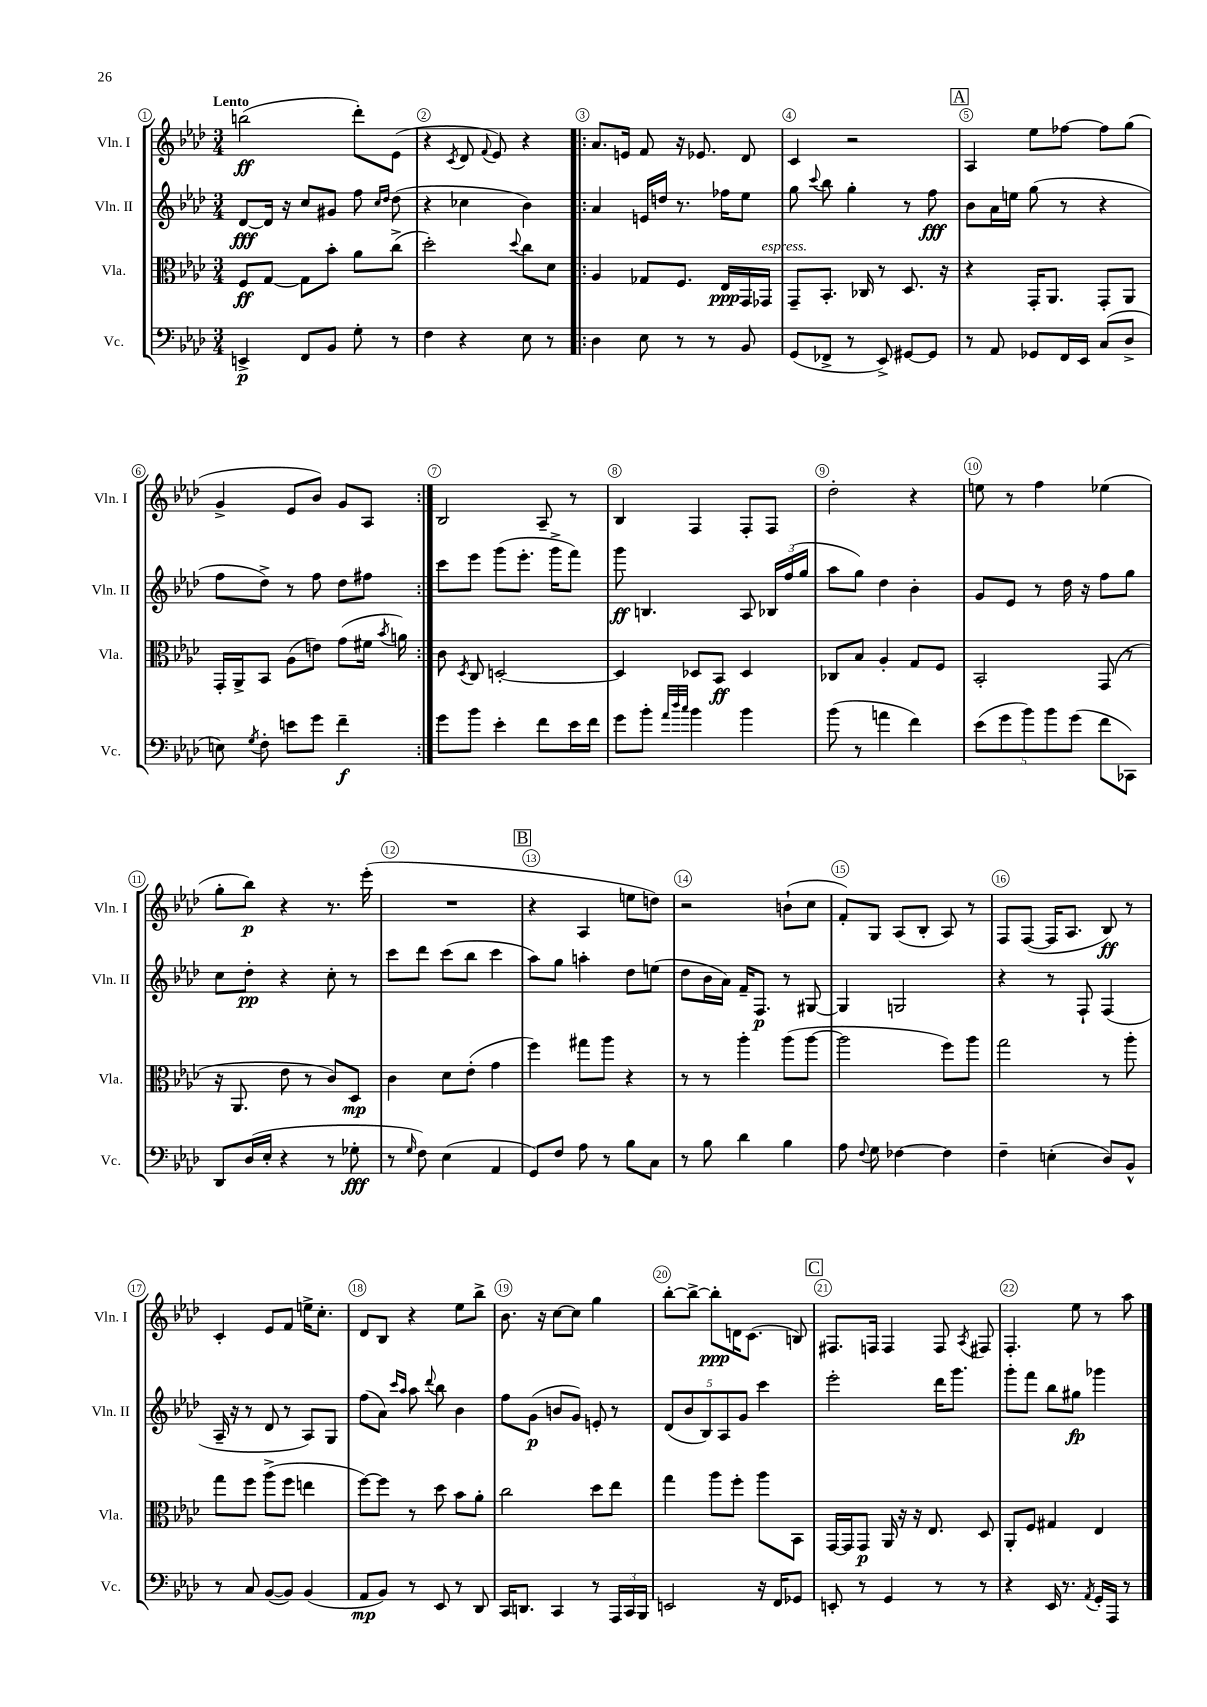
<<
\new StaffGroup <<
\new Staff = "s0" \with { instrumentName = "Vln. I" shortInstrumentName = "Vln. I" } {
    \clef treble \key aes \major \numericTimeSignature \time 3/4 \tempo "Lento"
    \autoBeamOff b''2\ff( des'''8[-.) ees'8]( |
    r4 \acciaccatura { c'8 } des'8 \appoggiatura { f'8 } ees'8) r4 |
    \repeat volta 2 { aes'8.[ e'16] f'8 r16 ees'8. des'8 |
    c'4 r2 |
    \mark \markup { \box "A" } aes4 ees''8[ fes''8]~ fes''8[ g''8]( |
    g'4-> ees'8[ bes'8]) g'8[ aes8] | }
    bes2 aes8-- r8 |
    bes4 f4 f8[-. f8] |
    des''2-. r4 |
    e''8 r8 f''4 ees''4( |
    g''8[-. bes''8]\p) r4 r8. ees'''16-.( |
    R2. |
    \mark \markup { \box "B" } r4 aes4 e''8[ d''8]) |
    r2 b'8[-!( c''8] |
    f'8[-.) g8] aes8[( bes8]-. aes8) r8 |
    f8[ f8]~( f16[ aes8.] bes8\ff) r8 |
    c'4-. ees'8[ f'8] e''16[-> c''8.]-. |
    des'8[ bes8] r4 ees''8[ bes''8]-> |
    bes'8. r16 c''8[~ c''8] g''4 |
    bes''8[~-. bes''8]~-> bes''8[-.\ppp d'16 c'8.]( b8) |
    \mark \markup { \box "C" } fis8.[ f16] f4 f8 \acciaccatura { aes8 } fis8 |
    f4.-. ees''8 r8 aes''8 \bar "|." |
}
\new Staff = "s1" \with { instrumentName = "Vln. II" shortInstrumentName = "Vln. II" } {
    \clef treble \key aes \major \numericTimeSignature \time 3/4
    \autoBeamOff des'8[~\fff des'16] r16 c''8[ gis'8] f''8 \grace { c''16[ des''16] } des''8( |
    r4 ces''4 bes'4) |
    \repeat volta 2 { aes'4 e'16[ d''16] r8. fes''16[ ees''8] |
    g''8 \appoggiatura { c'''8 } bes''8 g''4-. r8 f''8\fff |
    \mark \markup { \box "A" } bes'8[ aes'16 e''16] g''8( r8 r4 |
    f''8[ des''8]->) r8 f''8 des''8[ fis''8] | }
    c'''8[ ees'''8] g'''8[( ees'''8.]-. g'''16[-> f'''8]) |
    g'''8\ff b4. aes8 \tuplet 3/2 { bes16[ f''16( g''16] } |
    aes''8[ g''8]) des''4 bes'4-. |
    g'8[ ees'8] r8 des''16 r16 f''8[ g''8] |
    c''8[ des''8]-.\pp r4 c''8-. r8 |
    c'''8[ des'''8] c'''8[( bes''8] c'''4 |
    \mark \markup { \box "B" } aes''8[) g''8] a''4-. des''8[ e''8]( |
    des''8[ bes'16 aes'16]) f'16[-- f8.]\p r8 gis8~ |
    gis4 g2 |
    r4 r8 f8-! f4( |
    aes16-- r16 r8 des'8 r8 aes8[) g8] |
    f''8[( aes'8]) \grace { c'''16[ aes''16] } aes''8 \appoggiatura { des'''8 } bes''8 bes'4 |
    f''8[ g'8]\p( b'8[ g'8]) e'8-. r8 |
    \tuplet 5/4 { des'8[( bes'8 bes8) aes8 g'8] } c'''4 |
    \mark \markup { \box "C" } ees'''2-. des'''16[ g'''8.] |
    g'''8[-. f'''8] bes''8[ gis''8]\fp ges'''4 \bar "|." |
}
\new Staff = "s2" \with { instrumentName = "Vla." shortInstrumentName = "Vla." } {
    \clef alto \key aes \major \numericTimeSignature \time 3/4
    \autoBeamOff f8[\ff g8]~ g8[ bes'8]-. aes'8[ c''8]->( |
    des''2-.) \appoggiatura { des''8 } c''8[ des'8] |
    \repeat volta 2 { aes4 ges8[ f8.] ees16[\ppp g,16 ges,16]^\markup { \italic "espress." } |
    g,8[-- bes,8.]-. ces16 r8 des8. r16 |
    \mark \markup { \box "A" } r4 g,16[-. aes,8.] g,8[-. aes,8] |
    g,16[-. aes,16-> bes,8] aes8[( e'8]) g'8[( fis'16] \acciaccatura { bes'8 } a'16) | }
    c'8 \acciaccatura { des8 } c8 d2~-. |
    d4 des8[ bes,8]\ff des4 |
    ces8[ bes8] aes4-. g8[ f8] |
    bes,2-. g,8( r8 |
    r16 aes,8. ees'8 r8 c'8[) des8]\mp |
    c'4 des'8[ ees'8]-.( g'4 |
    \mark \markup { \box "B" } f''4) gis''8[ aes''8] r4 |
    r8 r8 aes''4-. aes''8[( aes''8]~ |
    aes''2 f''8[) aes''8] |
    g''2 r8 aes''8-. |
    g''8[ f''8] aes''8[->( f''8] e''4 |
    f''8[~) f''8] r8 des''8 bes'8[ aes'8]-. |
    c''2 des''8[ ees''8] |
    g''4 aes''8[ f''8]-. aes''8[ bes,8] |
    \mark \markup { \box "C" } g,16[~ g,16 g,8]\p aes,16 r16 r16 ees8. des8 |
    aes,8[-. f8] gis4 ees4 \bar "|." |
}
\new Staff = "s3" \with { instrumentName = "Vc." shortInstrumentName = "Vc." } {
    \clef bass \key aes \major \numericTimeSignature \time 3/4
    \autoBeamOff e,4->\p f,8[ bes,8] g8-. r8 |
    f4 r4 ees8 r8 |
    \repeat volta 2 { des4 ees8 r8 r8 bes,8 |
    g,8[( fes,8]-> r8 ees,8->) gis,8[~ gis,8] |
    \mark \markup { \box "A" } r8 aes,8 ges,8[ f,16 ees,16] c8[( des8]-> |
    e8) \acciaccatura { g8 } f8-. e'8[ g'8] f'4--\f | }
    g'8[ bes'8] ees'4-. f'8[ ees'16 f'16] |
    g'8[ bes'8]-. \grace { aes'32[ des''32 c''32] } bes'4 bes'4 |
    bes'8( r8 a'4 f'4) |
    \tuplet 5/4 { ees'8[( g'8 bes'8) bes'8 g'8]( } f'8[ ces,8]) |
    des,8[ des16( ees16]-. r4 r8 ges8-.\fff |
    r8 \grace { g16 } f8) ees4( aes,4 |
    \mark \markup { \box "B" } g,8[) f8] aes8 r8 bes8[ c8] |
    r8 bes8 des'4 bes4 |
    aes8 \appoggiatura { f8 } g8 fes4~ fes4 |
    f4-- e4-.( des8[) bes,8]-^ |
    r8 c8 bes,8[~( bes,8]) bes,4( |
    aes,8[\mp bes,8]) r8 ees,8 r8 des,8 |
    c,16[ d,8.] c,4 r8 \tuplet 3/2 { aes,,16[ c,16 bes,,16] } |
    e,2 r16 f,16[ ges,8] |
    \mark \markup { \box "C" } e,8-. r8 g,4 r8 r8 |
    r4 ees,16 r8. \acciaccatura { aes,8 } g,16[-. aes,,16] r8 \bar "|." |
}
>>
>>
\layout { \context { \Score \override BarNumber.break-visibility = ##(#f #t #t) barNumberVisibility = #all-bar-numbers-visible \override BarNumber.stencil = #(make-stencil-circler 0.1 0.3 ly:text-interface::print) } }
